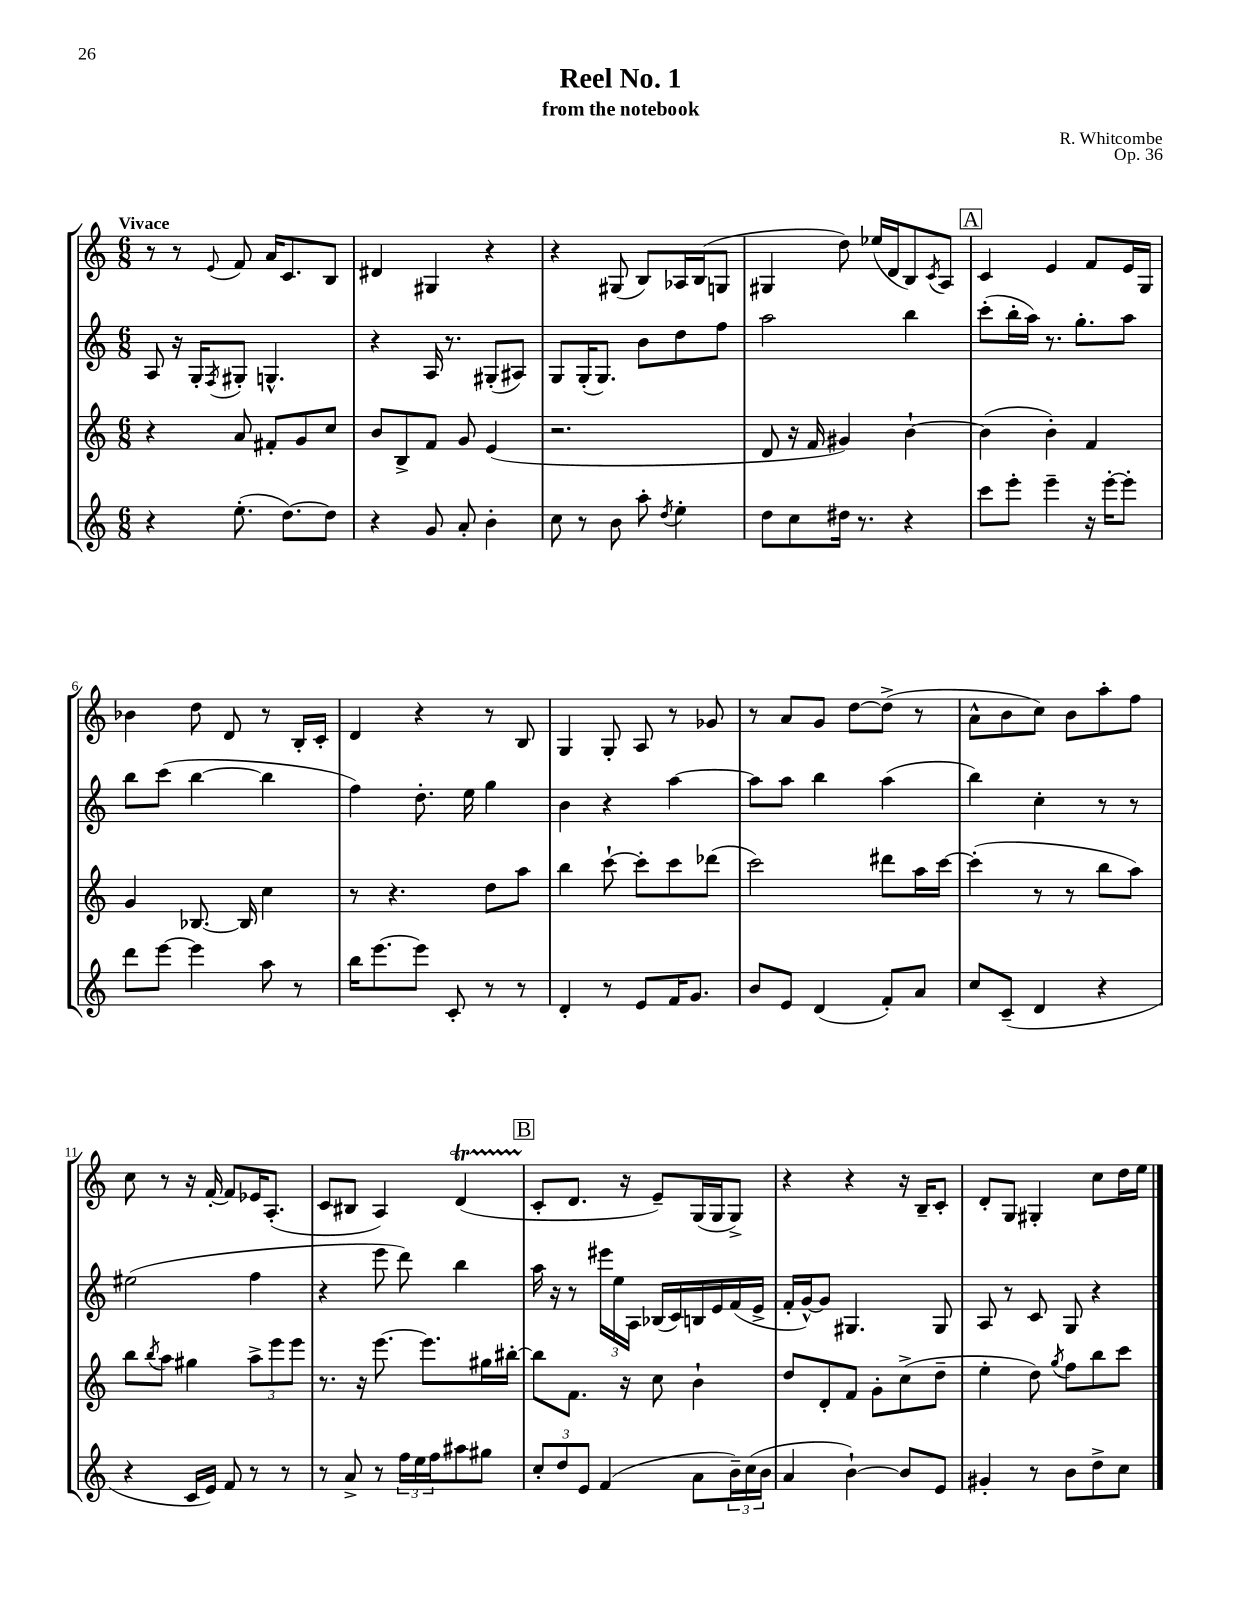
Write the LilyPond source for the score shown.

\header { title = "Reel No. 1" composer = "R. Whitcombe" subtitle = "from the notebook" opus = "Op. 36" }
<<
\new StaffGroup <<
\new Staff = "s0" {
    \clef treble \key c \major \numericTimeSignature \time 6/8 \tempo "Vivace"
    r8 r8 \appoggiatura { e'8 } f'8 a'16 c'8. b8 |
    dis'4 gis4 r4 |
    r4 gis8( b8) aes16 b16( g8 |
    gis4 d''8) ees''16( d'16 b8) \acciaccatura { c'8 } a8 |
    \mark \markup { \box "A" } c'4 e'4 f'8 e'16 g16 |
    bes'4 d''8 d'8 r8 b16-. c'16-. |
    d'4 r4 r8 b8 |
    g4 g8-. a8 r8 ges'8 |
    r8 a'8 g'8 d''8~ d''8->( r8 |
    a'8-^ b'8 c''8) b'8 a''8-. f''8 |
    c''8 r8 r16 f'16~-. f'8 ees'16 a8.-.( |
    c'8 bis8 a4) d'4\startTrillSpan( |
    \mark \markup { \box "B" } c'8-.\stopTrillSpan d'8. r16 e'8--) g16( g16 g8->) |
    r4 r4 r16 b16-- c'8-. |
    d'8-. g8 gis4-. c''8 d''16 e''16 \bar "|." |
}
\new Staff = "s1" {
    \clef treble \key c \major \numericTimeSignature \time 6/8
    a8 r16 g16-. \acciaccatura { f8 } gis8-. g4.-^ |
    r4 a16 r8. gis8-.( ais8) |
    g8 g16-.( g8.) b'8 d''8 f''8 |
    a''2 b''4 |
    \mark \markup { \box "A" } c'''8-.( b''16-. a''16) r8. g''8.-. a''8 |
    b''8 c'''8( b''4~ b''4 |
    f''4) d''8.-. e''16 g''4 |
    b'4 r4 a''4~ |
    a''8 a''8 b''4 a''4( |
    b''4) c''4-. r8 r8 |
    eis''2( f''4 |
    r4 e'''8 d'''8) b''4 |
    \mark \markup { \box "B" } a''16 r16 r8 \tuplet 3/2 { eis'''16 e''16 a16 } bes16( c'16) b16 e'16 f'16( e'16-> |
    f'16-. g'16~-^) g'8 gis4. gis8 |
    a8 r8 c'8 g8 r4 \bar "|." |
}
\new Staff = "s2" {
    \clef treble \key c \major \numericTimeSignature \time 6/8
    r4 a'8 fis'8-. g'8 c''8 |
    b'8 b8-> f'8 g'8 e'4( |
    r2. |
    d'8 r16 f'16 gis'4) b'4~-! |
    \mark \markup { \box "A" } b'4( b'4-.) f'4 |
    g'4 bes8.~ bes16 c''4 |
    r8 r4. d''8 a''8 |
    b''4 c'''8~-! c'''8-. c'''8 des'''8( |
    c'''2) dis'''8 a''16 c'''16~ |
    c'''4-.( r8 r8 b''8 a''8) |
    b''8 \acciaccatura { b''8 } a''8 gis''4 \tuplet 3/2 { a''8-> e'''8 e'''8 } |
    r8. r16 e'''8.~ e'''8. gis''16 bis''16~-. |
    \mark \markup { \box "B" } bis''8 f'8. r16 c''8 b'4-! |
    d''8 d'8-. f'8 g'8-. c''8->( d''8-- |
    e''4-. d''8) \acciaccatura { g''8 } f''8 b''8 c'''8 \bar "|." |
}
\new Staff = "s3" {
    \clef treble \key c \major \numericTimeSignature \time 6/8
    r4 e''8.-.( d''8.~) d''8 |
    r4 g'8 a'8-. b'4-. |
    c''8 r8 b'8 a''8-. \acciaccatura { d''8 } e''4-. |
    d''8 c''8 dis''16 r8. r4 |
    \mark \markup { \box "A" } c'''8 e'''8-. e'''4-- r16 e'''16~-. e'''8-. |
    d'''8 e'''8~ e'''4 a''8 r8 |
    b''16 e'''8.~ e'''8 c'8-. r8 r8 |
    d'4-. r8 e'8 f'16 g'8. |
    b'8 e'8 d'4( f'8-.) a'8 |
    c''8 c'8--( d'4 r4 |
    r4 c'16 e'16) f'8 r8 r8 |
    r8 a'8-> r8 \tuplet 3/2 { f''16 e''16 f''16 } ais''8 gis''8 |
    \mark \markup { \box "B" } \tuplet 3/2 { c''8-. d''8 e'8 } f'4( a'8 \tuplet 3/2 { b'16--) c''16( b'16 } |
    a'4 b'4~-!) b'8 e'8 |
    gis'4-. r8 b'8 d''8-> c''8 \bar "|." |
}
>>
>>
